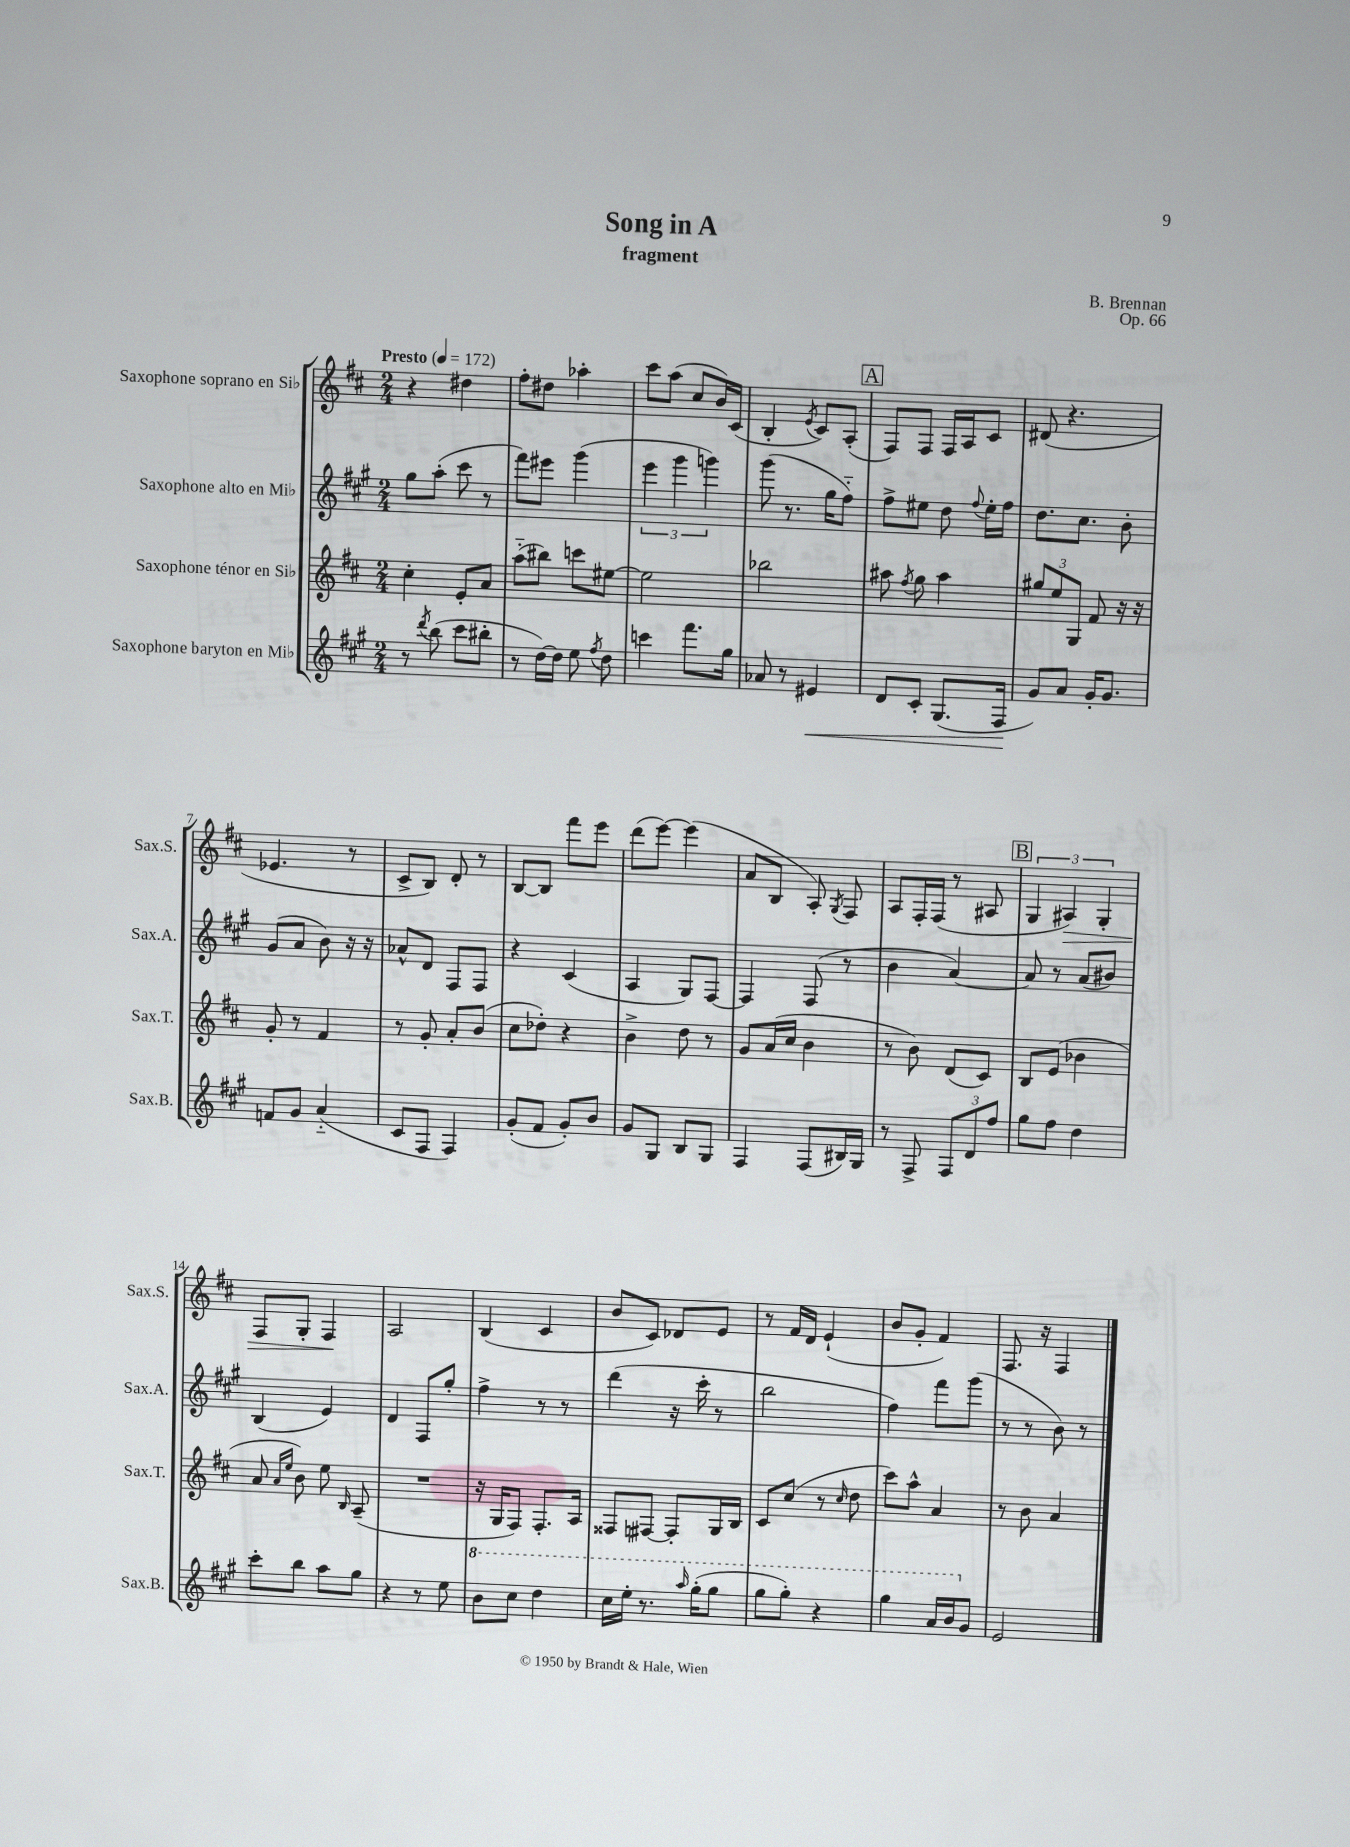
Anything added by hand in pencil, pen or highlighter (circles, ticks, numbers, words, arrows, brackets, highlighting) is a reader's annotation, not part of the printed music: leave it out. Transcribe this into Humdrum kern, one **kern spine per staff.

**kern	**kern	**kern	**kern
*staff4	*staff3	*staff2	*staff1
*clefG2	*clefG2	*clefG2	*clefG2
*k[f#c#g#]	*k[f#c#]	*k[f#c#g#]	*k[f#c#]
*M2/4	*M2/4	*M2/4	*M2/4
*MM172	*MM172	*MM172	*MM172
8r	4cc#'	8gg#	4r
8qddd	.	.	.
(8bb	.	(8aa'	.
8ccc#	8e'	8ccc#	4dd#
8bb#'	8a	8r	.
=	=	=	=
8r	(8aa'~	8fff#)	8ff#'
[16dd)	8bb#)	8eee#	8dd#
16dd]	.	.	.
8ee	8ccc	(4ggg#	4aa-'
8qff#	.	.	.
8dd	[8ee#	.	.
=	=	=	=
4ccc	2ee#]	6eee	8ccc#
.	.	.	(8aa
.	.	6ggg#	.
8.fff#	.	.	8cc#
.	.	6ggg)	.
.	.	.	16b)
16gg#	.	.	(16c#
=	=	=	=
8a-	2bb-	(8ggg#	4B'
8r	.	8.r	.
.	.	.	8qe
4e#	.	.	8c#)
.	.	16gg#	.
.	.	8ff#'~)	(8A'
=	=	=	=
8d	8aa#	8ff#^	8F#)
.	8qff#	.	.
8c#'	8gg	8ee#	8F#
(8.G#	4aa#	8dd	16F#
.	.	.	16A
.	.	8qqff#	.
.	.	16ee#'	8c#
16F#	.	16ff#	.
=	=	=	=
8g#)	12gg#	8.dd	(8d#
.	12ee	.	.
8a	.	.	4.r
.	12G	.	.
.	.	8.cc#	.
16g#'	8f#	.	.
8.g#	.	.	.
.	16r	8b'	.
.	16r	.	.
=	=	=	=
8f	8g'	(8g#	4.e-
8g#	8r	8a	.
(4a'~	4f#	8b)	.
.	.	16r	8r
.	.	16r	.
=	=	=	=
8c#	8r	8a-^^	8c#^
8F#	8g'	8d	8B)
4F#)	8a'	8F#	8d'
.	(8b	8F#	8r
=	=	=	=
(8g#'	8cc#	4r	[8B
8f#	8dd-')	.	8B]
8g#')	4r	(4c#	8fff#
8b	.	.	8eee
=	=	=	=
8g#	4b^	4A	(8ddd
8G#	.	.	[8eee)
8B	8dd	8G#)	(4eee]
8G#	8r	[8F#	.
=	=	=	=
4F#	8g	4F#]	8a
.	(16a	.	8B
.	16cc#	.	.
(8F#	4b	(8F#	8A')
.	.	.	8qG
16B#)	.	8r	8F#
16G#	.	.	.
=	=	=	=
8r	8r	4b	8A
8F#^	8b)	.	16F#'
.	.	.	(16F#
12F#	(8d	[4a)	8r
12d	.	.	.
.	8c#)	.	8A#
12ff#	.	.	.
=	=	=	=
8gg#	8B	8a]	6G
8ff#	(8e	8r	.
.	.	.	6A#)
4dd	4b-	(8a	.
.	.	.	6G'
.	.	8b#)	.
=	=	=	=
8ccc#'	8a	(4B	8F#
.	16qqa	.	.
.	16qqee	.	.
8bb	8b)	.	8G'
8aa	8ee	4e)	4F#
.	16qqB	.	.
8gg#	(8A~	.	.
=	=	=	=
4r	2r	4d	2A
8r	.	8F#	.
8ee	.	8gg#'	.
=	=	=	=
8bb	16r	4ff#^	(4B
.	16G	.	.
8ccc#	8F#)	.	.
4ddd	8.F#'	8r	4c#
.	.	8r	.
.	16A	.	.
=	=	=	=
16ccc#	8F##	(4ddd	8b
16eee'	.	.	.
8.r	[8F#	.	8c#)
.	8F#']	16r	8d-
16qqaaa	.	.	.
(16ggg#'	.	16ccc#'	.
8ggg#	16G	8r	8e
.	16B	.	.
=	=	=	=
8ggg#	8c#	2bb	8r
8ggg#')	(8cc#	.	16f#
.	.	.	16d
4r	8r	.	(4e`
.	16qqcc#	.	.
.	8dd	.	.
=	=	=	=
4ggg#	8ccc#)	4ff#)	8b
.	8aa^^	.	8g'
16aa	4a	8fff#	4f#)
16bb	.	.	.
8g#	.	(8ggg#	.
=	=	=	=
2e	8r	8r	8.F#
.	8b	8r	.
.	.	.	16r
.	4a	8b)	4F#
.	.	8r	.
==	==	==	==
*-	*-	*-	*-
